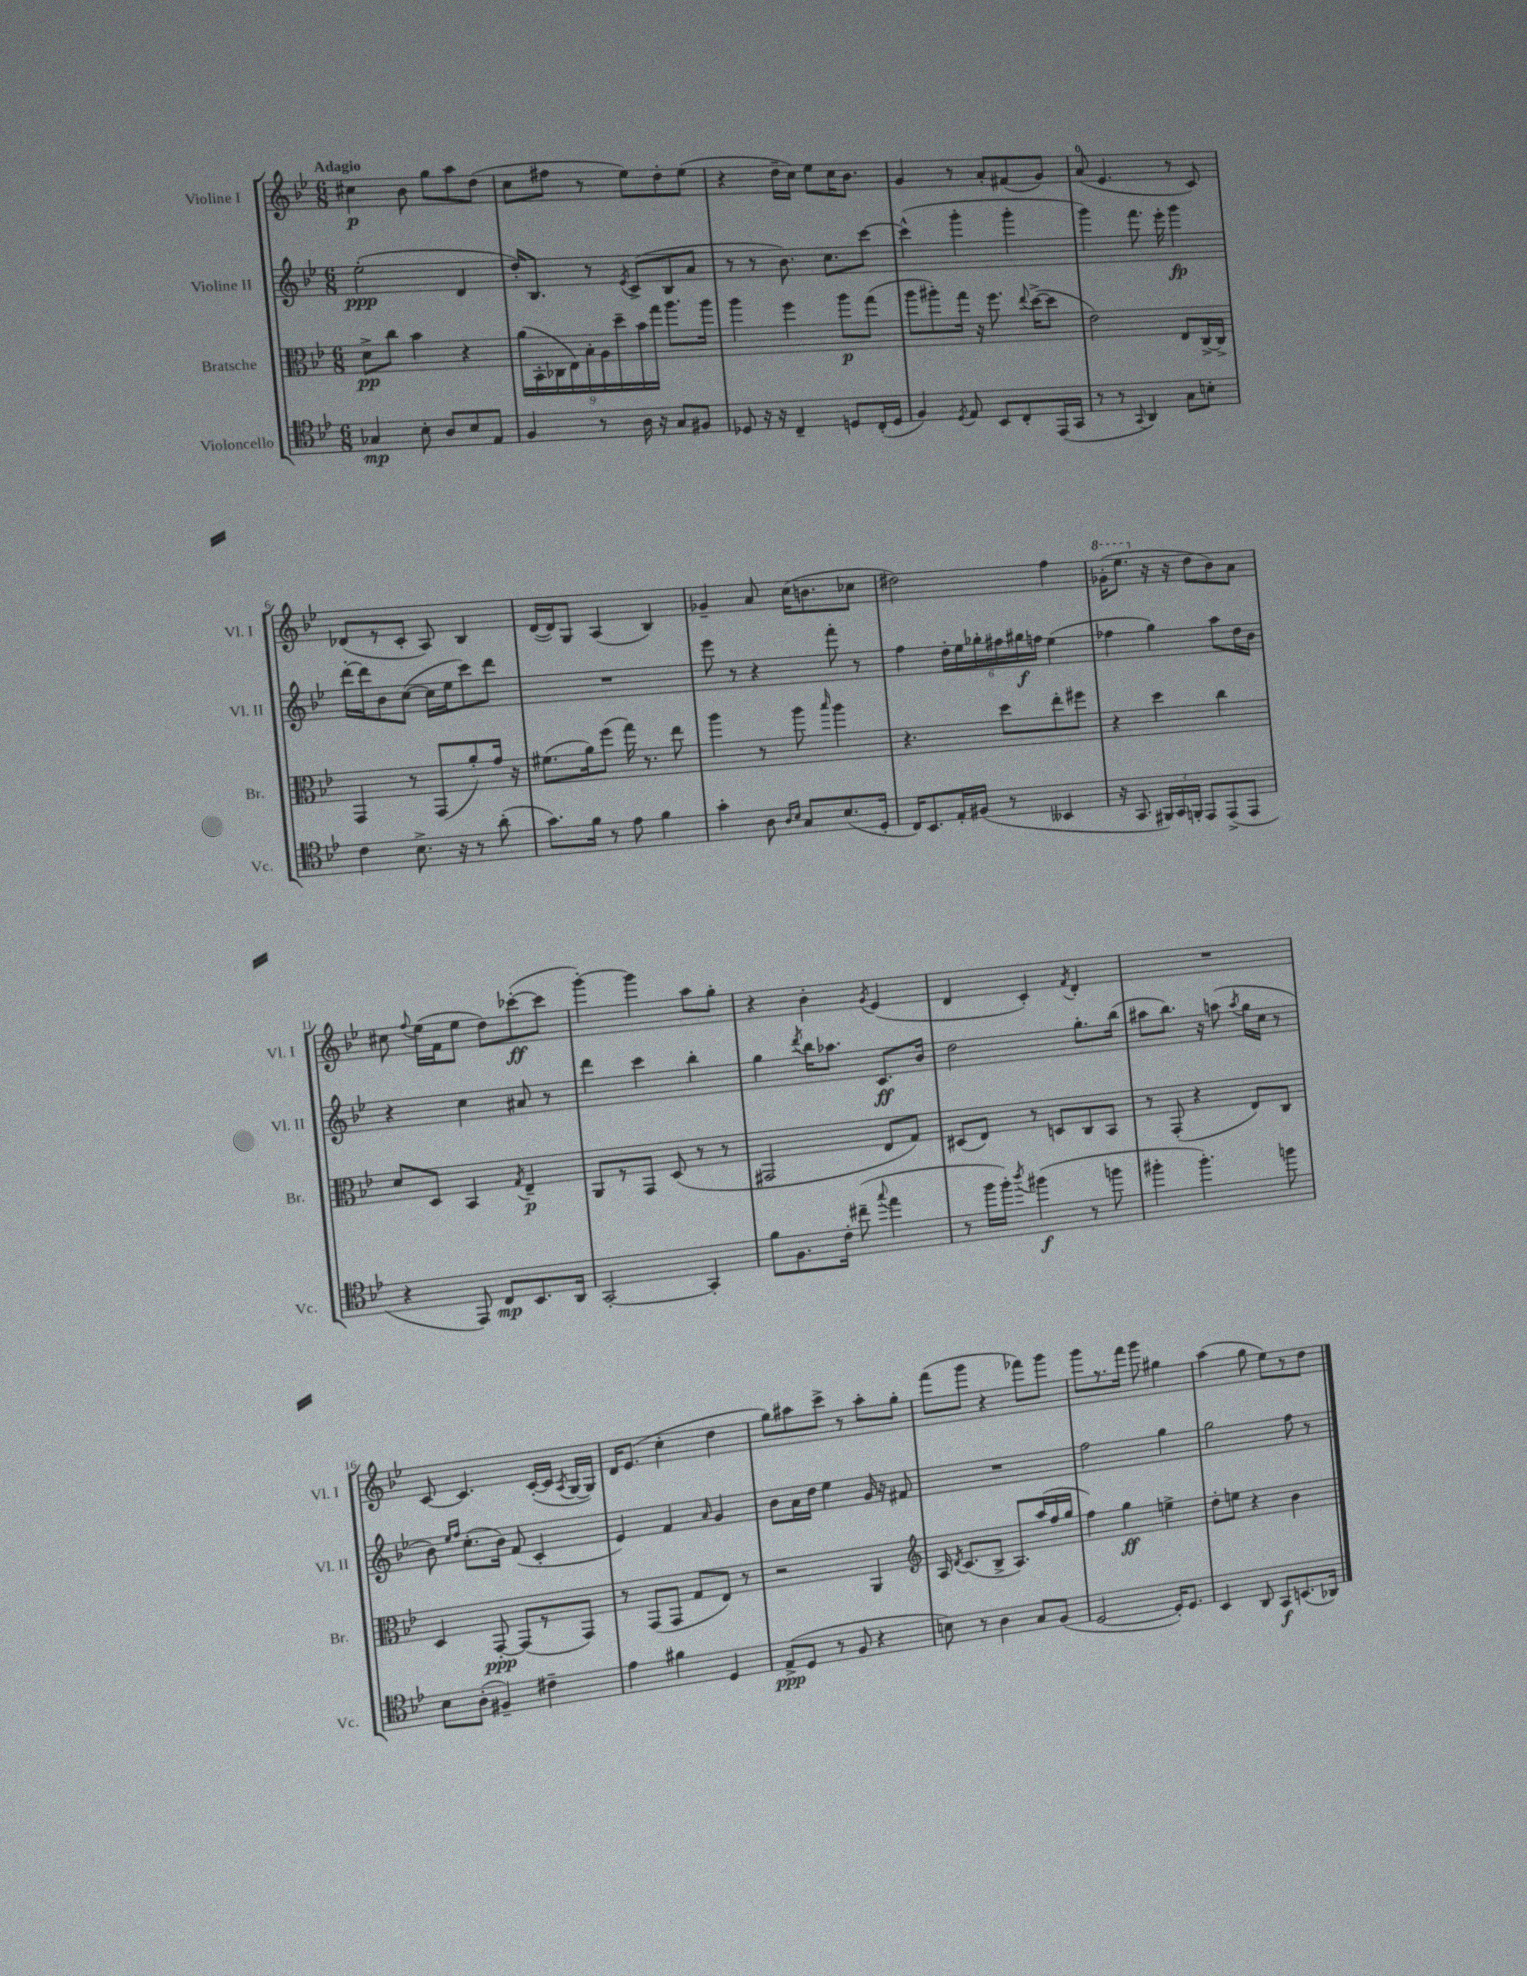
<<
\new StaffGroup <<
\new Staff = "s0" \with { instrumentName = "Violine I" shortInstrumentName = "Vl. I" } {
    \clef treble \key bes \major \numericTimeSignature \time 6/8 \tempo "Adagio"
    \autoBeamOff cis''4\p bes'8 g''8[ a''8 d''8]( |
    c''8[ fis''8] r8 ees''8[) d''8-. ees''8]( |
    r4 d''16[-- c''16]) ees''8[ c''16 bes'8.] |
    g'4 r8 a'8[-. fis'8( g'8]) |
    a'8-0( ees'4. r8 c'8) |
    des'8[( r8 c'8]-. a8) bes4 |
    d'16[~( d'16) g8] a4( bes4) |
    ges'4-- a'8 c''16[( b'8. ces''8] |
    dis''2) f''4 |
    \ottava #1 ges''16[-.( ees'''8.] \ottava #0 r16 r16 d''8[ bes'8) a'8] |
    cis''8 \appoggiatura { f''8 } ees''16[( f'16 ees''8] d''8[) ces'''8~-.\ff( ces'''8] |
    g'''4~-.) g'''4 a''8[ g''8]-. |
    r4 bes'4-. \acciaccatura { g'8 } ees'4( |
    d'4 c'4-.) \acciaccatura { f'8 } d'4-. |
    R2. |
    c'8~ c'4. c'16[~-.( c'16] \acciaccatura { a8 } g16[~ g16]) |
    d'16[ ees'8.]( c''4-. d''4 |
    g''8[) ais''8 c'''8]-> r8 ais''8[-. g''8]-. |
    f'''8[( g'''8] r4 fes'''8[) g'''8] |
    g'''8[ r8. f'''16] g'''8 gis''4 |
    a''4( g''8 ees''8[) r8 d''8] \bar "|." |
}
\new Staff = "s1" \with { instrumentName = "Violine II" shortInstrumentName = "Vl. II" } {
    \clef treble \key bes \major \numericTimeSignature \time 6/8
    \autoBeamOff ees''2-.\ppp( d'4 |
    d''16[-.) bes8.] r8 \acciaccatura { ees'8 } c'8[->( bes8 a'8] |
    r8 r8 bes'8.) c''8.[ c'''8]~ |
    c'''4-^( g'''4-. g'''4-. |
    g'''4) f'''8. ees'''16-. g'''4\fp |
    d'''16[~-. d'''16 bes'8 c''8]~( c''16[ ees''16 c'''8) d'''8] |
    R2. |
    ees'''8 r8 r4 f'''8-. r8 |
    f''4 \tuplet 6/4 { d''16[-. ees''16 ges''16-. fis''16 gis''16\f f''16] } ees''4( |
    fes''4 g''4) a''8[ d''16 bes'16] |
    r4 c''4 ais'8 r8 |
    d'''4 c'''4 bes''4-. |
    g''4 \acciaccatura { d'''8 } bes''16[ aes''8.] c'8.[\ff bes'16] |
    d''2 g''8.[-. bes''16]( |
    ais''8[ bes''8.]) r16 a''8( \acciaccatura { a''8 } g''16[ c''16] r8 |
    bes'8) \grace { ees''16[ f''16] } c''8.[-.( bes'16]) f'8( c'4-. |
    ees'4) f'4 \grace { a'16 } g'4 |
    bes'8[ a'16 d''16] ees''4 g'16 r16 fis'8 |
    R2. |
    f''2 g''4 |
    g''2 f''8 r8 \bar "|." |
}
\new Staff = "s2" \with { instrumentName = "Bratsche" shortInstrumentName = "Br." } {
    \clef alto \key bes \major \numericTimeSignature \time 6/8
    \autoBeamOff d'8[->\pp c''8] bes'4 r4 |
    \tuplet 9/8 { a'16[( bes,16-. ces16 ees16) bes16-. a16 d''16-- bes'16 g''16] } a''8.[ a''16] |
    a''4 f''4 a''8[\p g''8]( |
    a''8[ ais''8-.) g''16] r16 f''8. \appoggiatura { ees''8 } d''16[~->( d''8] |
    ees'2) ees8[ c16~-> c16]-> |
    g,4 r8 g,8[( a'8-.) g'16] r16 |
    fis'8.[( a'16) f''8]( g''16) r8. ees''8 |
    a''4 r8 a''8 \grace { bes''16 } a''4 |
    r4. d''8[ ees''8-. fis''8] |
    r4 d''4 c''4 |
    d'8[ d8] bes,4 \acciaccatura { g8 } ees4--\p |
    a,8[ r8 g,8] d8( r8 r8 |
    gis,2 ees8[ g8]) |
    dis8[( ees8]) r8 d8[ c8 bes,8] |
    r8 g,8-.( r4 ees8[) c8] |
    d4 g,8~-.\ppp g,8[( r8 g,8]) |
    r8 g,8[( g,8] g8[ ees8]) r8 |
    r2 a,4 |
    \clef treble a16 \acciaccatura { d'8 } c'8.[( bes8]-> a8.[) a''16( f''16 g''16] |
    f''4) g''4\ff e''4-> |
    d''8[-. e''8] r4 bes'4 \bar "|." |
}
\new Staff = "s3" \with { instrumentName = "Violoncello" shortInstrumentName = "Vc." } {
    \clef tenor \key bes \major \numericTimeSignature \time 6/8
    \autoBeamOff ges4\mp bes8-. a8[ bes8 ees8] |
    f4 r8 a16 r16 g8[ fis8] |
    des8 r16 r16 c4-- d8[ c16-.( d16] |
    f4) \acciaccatura { d8 } ees8 bes,8[ c8-. ees,16( g,16] |
    r8 r8 \appoggiatura { g,8 } a,4) g8[ b8]-. |
    c'4 bes8.-> r16 r8 a'8-.( |
    g'8.[) f'16] r8 ees'8 f'4 |
    g'4-. a8 \grace { a16[ bes16] } g8[ bes8.( d16]-. |
    c16[) bes,8. ees16-. fis16]( r8 beses,4 |
    r16 g,8. \tuplet 3/2 { fis,16[) g,16 f,16]-. } ees,8[ ees,8->( ees,8] |
    r4 ees,8) c8[\mp bes,8. a,16] |
    g,2~-. g,4-. |
    f'8[ f8. c'16]-. cis''8--( \appoggiatura { g''8 } ees''4 |
    r8 f''16[ f''16]-.) \acciaccatura { a''8 } fis''4\f( r8 f''8 |
    fis''4-. fis''4.-.) f''8 |
    bes8[ a8]-.( fis4--) cis'4-- |
    ees'4 fis'4 d4 |
    ees8[->\ppp( d8] r8 f8 r4 |
    b8) r8 a4 g8[ f8]( |
    d2~ d16[-.) d8.] |
    bes,4 a,8 g,8[\f b,8.( aes,16]) \bar "|." |
}
>>
>>
